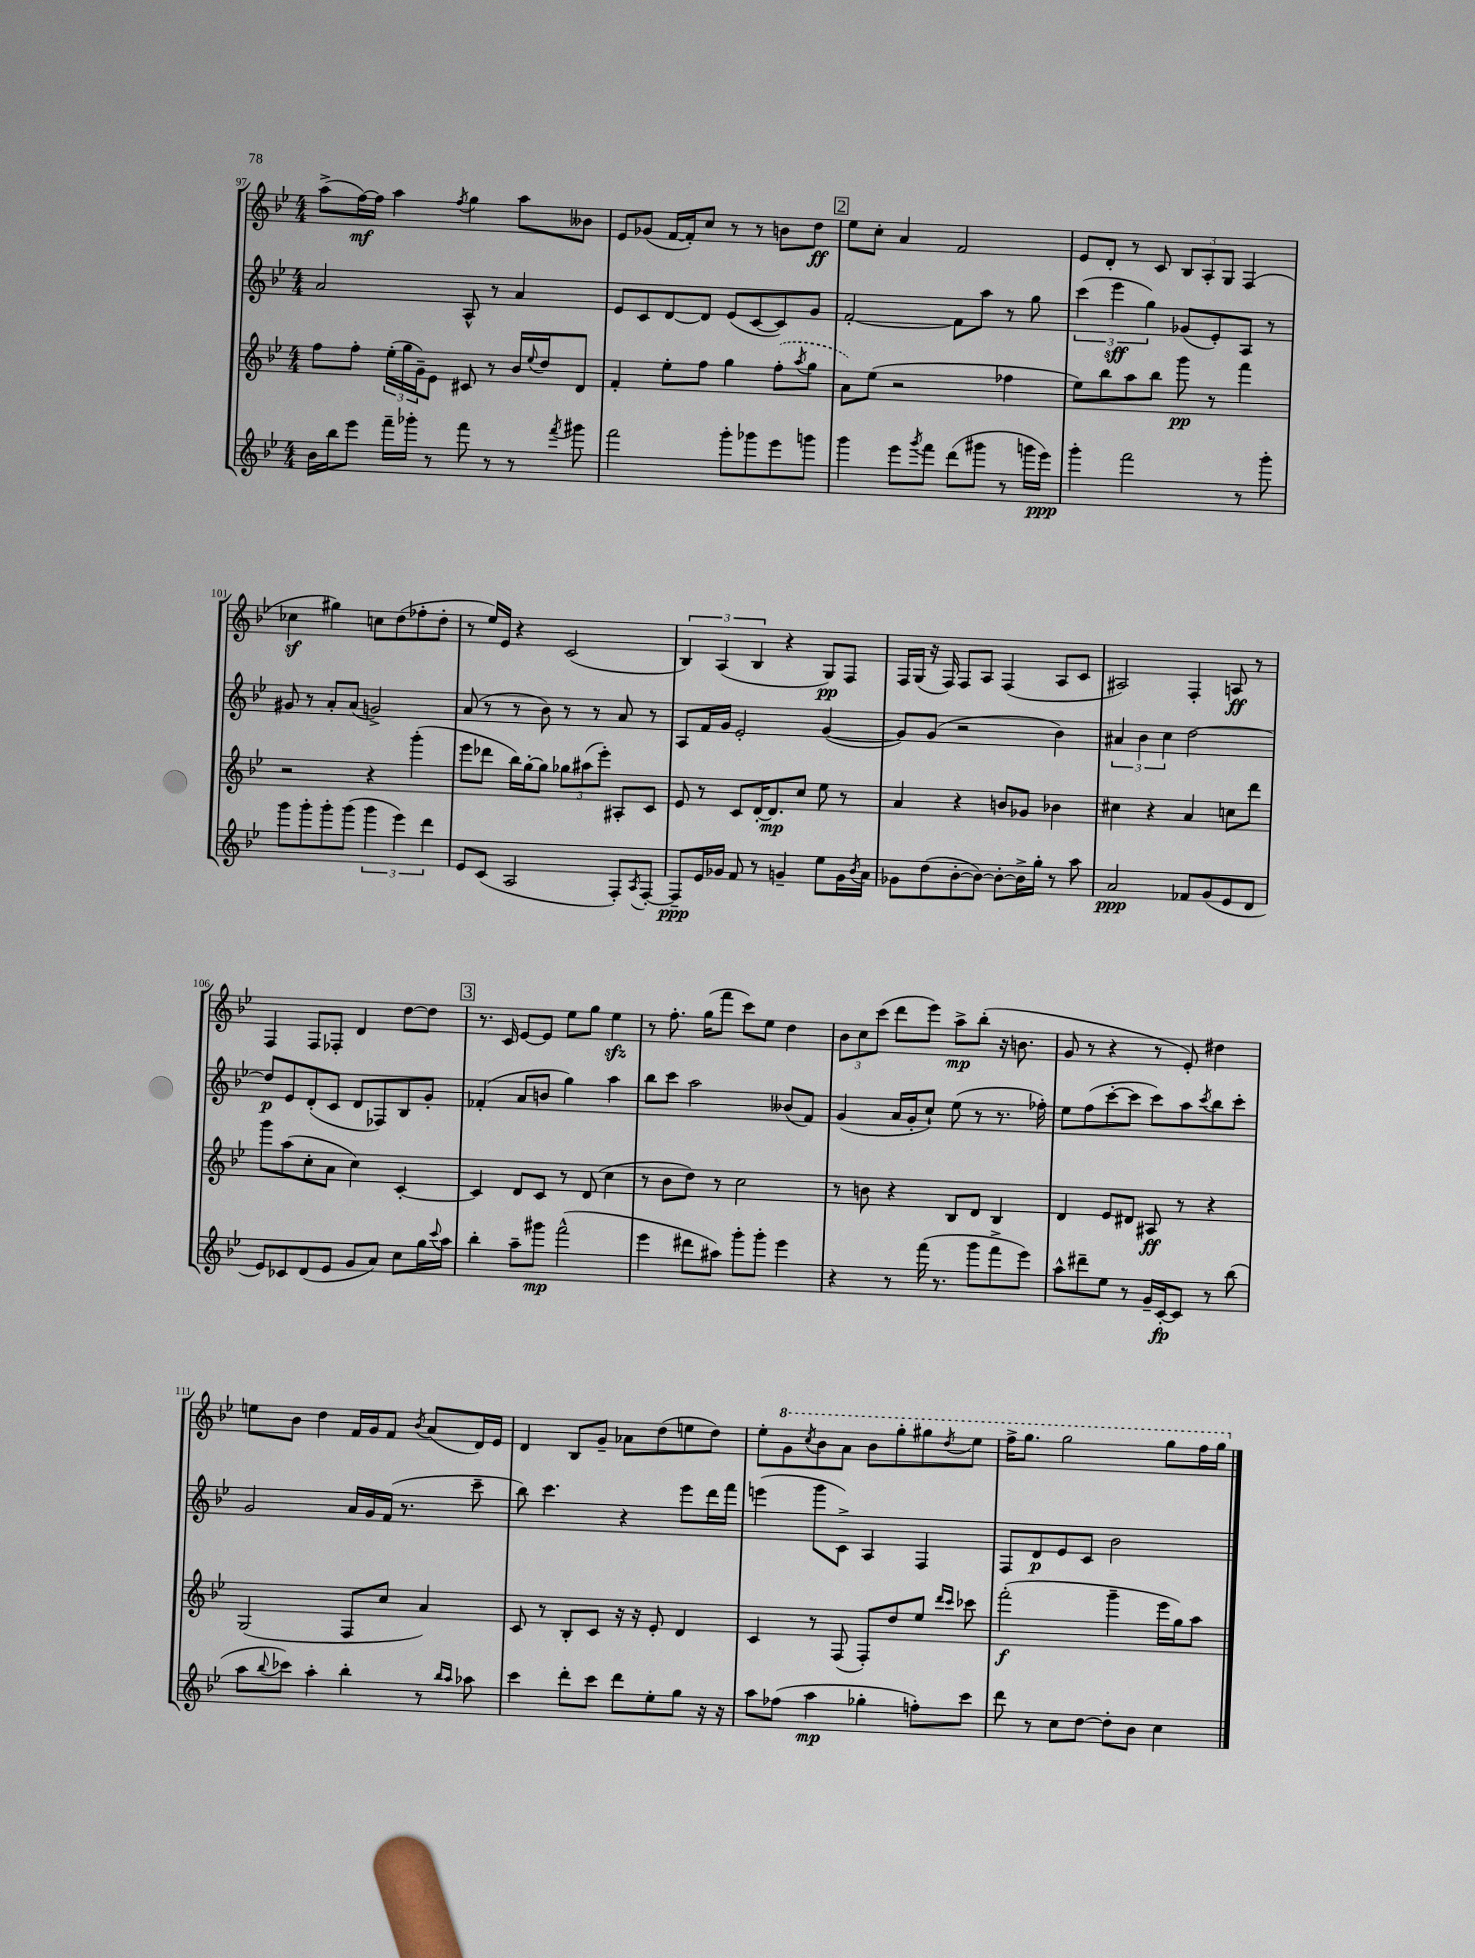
<<
\new StaffGroup <<
\new Staff = "s0" {
    \clef treble \key bes \major \numericTimeSignature \time 4/4
    a''8->( f''16~\mf) f''16 a''4 \acciaccatura { f''8 } g''4 a''8 beses'8 |
    ees'8 ges'8( f'16~ f'16-.) c''8 r8 r8 b'8 d''8\ff |
    \mark \markup { \box "2" } ees''8 c''8-. a'4 f'2 |
    ees'8 d'8-. r8 c'8 \tuplet 3/2 { bes8 a8-. g8 } f4( |
    ces''4\sf gis''4) c''8 d''8( fes''8-. d''8-. |
    r8 ees''16) ees'16 r4 c'2( |
    \tuplet 3/2 { bes4) a4( bes4 } r4 g8\pp) f8 |
    f16 g16( r16 f16) f8 a8 f4( a8 c'8 |
    ais2) f4-. a8\ff r8 |
    f4 f8 fes8-. d'4 d''8~ d''8 |
    \mark \markup { \box "3" } r8. c'16 ees'8~ ees'8 ees''8 g''8 ees''4\sfz |
    r8 f''8.-. g''16( f'''8 c'''8) ees''8 d''4 |
    \tuplet 3/2 { bes'8 c''8 c'''8( } d'''8 ees'''8) a''8->\mp bes''8-.( r16 b'8. |
    g'8 r8 r4 r8 ees'8-.) dis''4 |
    e''8 bes'8 d''4 f'16 g'16 f'8 \acciaccatura { bes'8 } a'8( d'16) ees'16 |
    d'4 bes8 g'8-- aes'8 d''8( e''8 d''8) |
    ees''8-. \ottava #1 g''8 \acciaccatura { c'''8 } bes''8 a''8 bes''8 g'''8-. gis'''8 \acciaccatura { d'''8 } ees'''8 |
    f'''16-> g'''8. g'''2 g'''8 f'''16 g'''16 \ottava #0 \bar "|." |
}
\new Staff = "s1" {
    \clef treble \key bes \major \numericTimeSignature \time 4/4
    a'2 a8-^ r8 a'4 |
    ees'8 c'8 d'8~ d'8 ees'8( c'8~ c'8) g'8 |
    \mark \markup { \box "2" } f'2~-. f'8 a''8 r8 g''8 |
    \tuplet 3/2 { c'''4( ees'''4\sff g''4) } ges'8( ees'8-.) a8 r8 |
    gis'8 r8 a'8-. a'8( g'2->) |
    a'8( r8 r8 bes'8) r8 r8 a'8 r8 |
    a8 f'16 g'16 ees'2-. g'4~( |
    g'8) g'8( r2 bes'4) |
    \tuplet 3/2 { ais'4 bes'4 c''4 } d''2~ |
    d''8\p ees'8 d'8-.( c'8 d'8 fes8) bes8 g'8-. |
    \mark \markup { \box "3" } fes'4-.( a'8 b'8 g''4) a''4 |
    bes''8 c'''8 a''2 beses'8( f'8) |
    g'4( a'16 g'16-. c''8-!) ees''8( r8 r8. fes''16-.) |
    ees''8 f''8( c'''8~-. c'''8 c'''8) a''8 \acciaccatura { c'''8 } bes''8 c'''8-. |
    g'2 a'16 g'16 f'16( r8. c'''8-- |
    bes''8) c'''4. r4 ees'''8 d'''16 f'''16 |
    e'''4( g'''8 c'8->) a4 f4 |
    f8 d'8\p ees'8 c'8 bes'2 \bar "|." |
}
\new Staff = "s2" {
    \clef treble \key bes \major \numericTimeSignature \time 4/4
    f''8 f''8-. \tuplet 3/2 { ees''16-.( g''16 g'16--) } ees'8 cis'8 r8 bes'16 \appoggiatura { ees''8 } d''16 d'8 |
    f'4-. ees''8-. f''8 g''4 \once \slurDashed f''8-.( \acciaccatura { a''8 } g''8 |
    \mark \markup { \box "2" } a'8) ees''8( r2 fes''4 |
    ees''8) bes''8 a''8 bes''8 g'''8\pp r8 f'''4 |
    r2 r4 g'''4-.( |
    ees'''8 des'''8 bes''16) g''16~-. g''8 \tuplet 3/2 { ges''8 ais''8( ees'''8-.) } ais8-. c'8 |
    ees'8 r8 c'8 d'16~-. d'8.\mp c''8 ees''8 r8 |
    a'4 r4 b'8 ges'8 bes'4 |
    cis''4 r4 a'4 c''8 d'''8 |
    g'''8 a''8( c''8-. a'8 c''4) c'4~-. |
    \mark \markup { \box "3" } c'4 d'8 c'8 r8 d'8( c''4 |
    r8 bes'8 d''8) r8 c''2 |
    r8 b'8 r4 bes8 d'8 bes4 |
    d'4 ees'8 dis'8 ais8\ff r8 r4 |
    g2( f8 c''8 a'4) |
    c'8 r8 bes8-. c'8 r16 r16 ees'8-. d'4 |
    c'4 r8 f8( f8-.) d''8 ees''8 \grace { d'''16 c'''16 } ces'''8 |
    f'''2-.\f( g'''4-- ees'''16 g''16) a''8 \bar "|." |
}
\new Staff = "s3" {
    \clef treble \key bes \major \numericTimeSignature \time 4/4
    bes'16 bes''16 ees'''8 f'''16-- ges'''16-. r8 f'''8 r8 r8 \acciaccatura { f'''8 } gis'''8 |
    f'''2 g'''8-. ges'''8 ees'''8 g'''8 |
    \mark \markup { \box "2" } g'''4 ees'''8 \acciaccatura { g'''8 } f'''8 d'''8( gis'''8 r8 g'''16 ees'''16\ppp) |
    g'''4-. f'''2 r8 g'''8-. |
    g'''8 g'''8-. g'''8-. g'''8( \tuplet 3/2 { g'''4 ees'''4) d'''4 } |
    ees'8 c'8( a2 f8-.) \acciaccatura { a8 } f8~-. |
    f8--\ppp ees'16 ges'16 f'8 r8 g'4-- ees''8 g'16 \acciaccatura { bes'8 } a'16 |
    ges'8 d''8( bes'8~-. bes'8~) bes'8~-. bes'16-> g''16-. r8 a''8 |
    a'2\ppp fes'8 g'8( ees'8 d'8 |
    ees'8) ces'8 d'8( ees'8 g'8 a'8) c''8 g''16 \appoggiatura { c'''8 } a''16 |
    \mark \markup { \box "3" } bes''4-. a''8-- gis'''8\mp f'''2-^( |
    ees'''4 dis'''8 ais''8) g'''8-. g'''8-. ees'''4 |
    r4 r8 f'''16( r8. g'''8 f'''8-> ees'''8) |
    a''8-^ dis'''8-- ees''8 r8 g'16-- c'16~-.\fp c'8 r8 bes''8( |
    a''8 \appoggiatura { bes''8 } ces'''8) a''4-. bes''4-. r8 \grace { bes''16 a''16 } aes''8 |
    c'''4 d'''8-. c'''8 d'''8 ees''8-. g''8 r16 r16 |
    a''8 fes''8( a''4\mp ges''4-. f''8-.) c'''8 |
    d'''8 r8 c''8 d''8~ d''8-. bes'8 c''4 \bar "|." |
}
>>
>>
\layout { \context { \Score currentBarNumber = #97 } }
